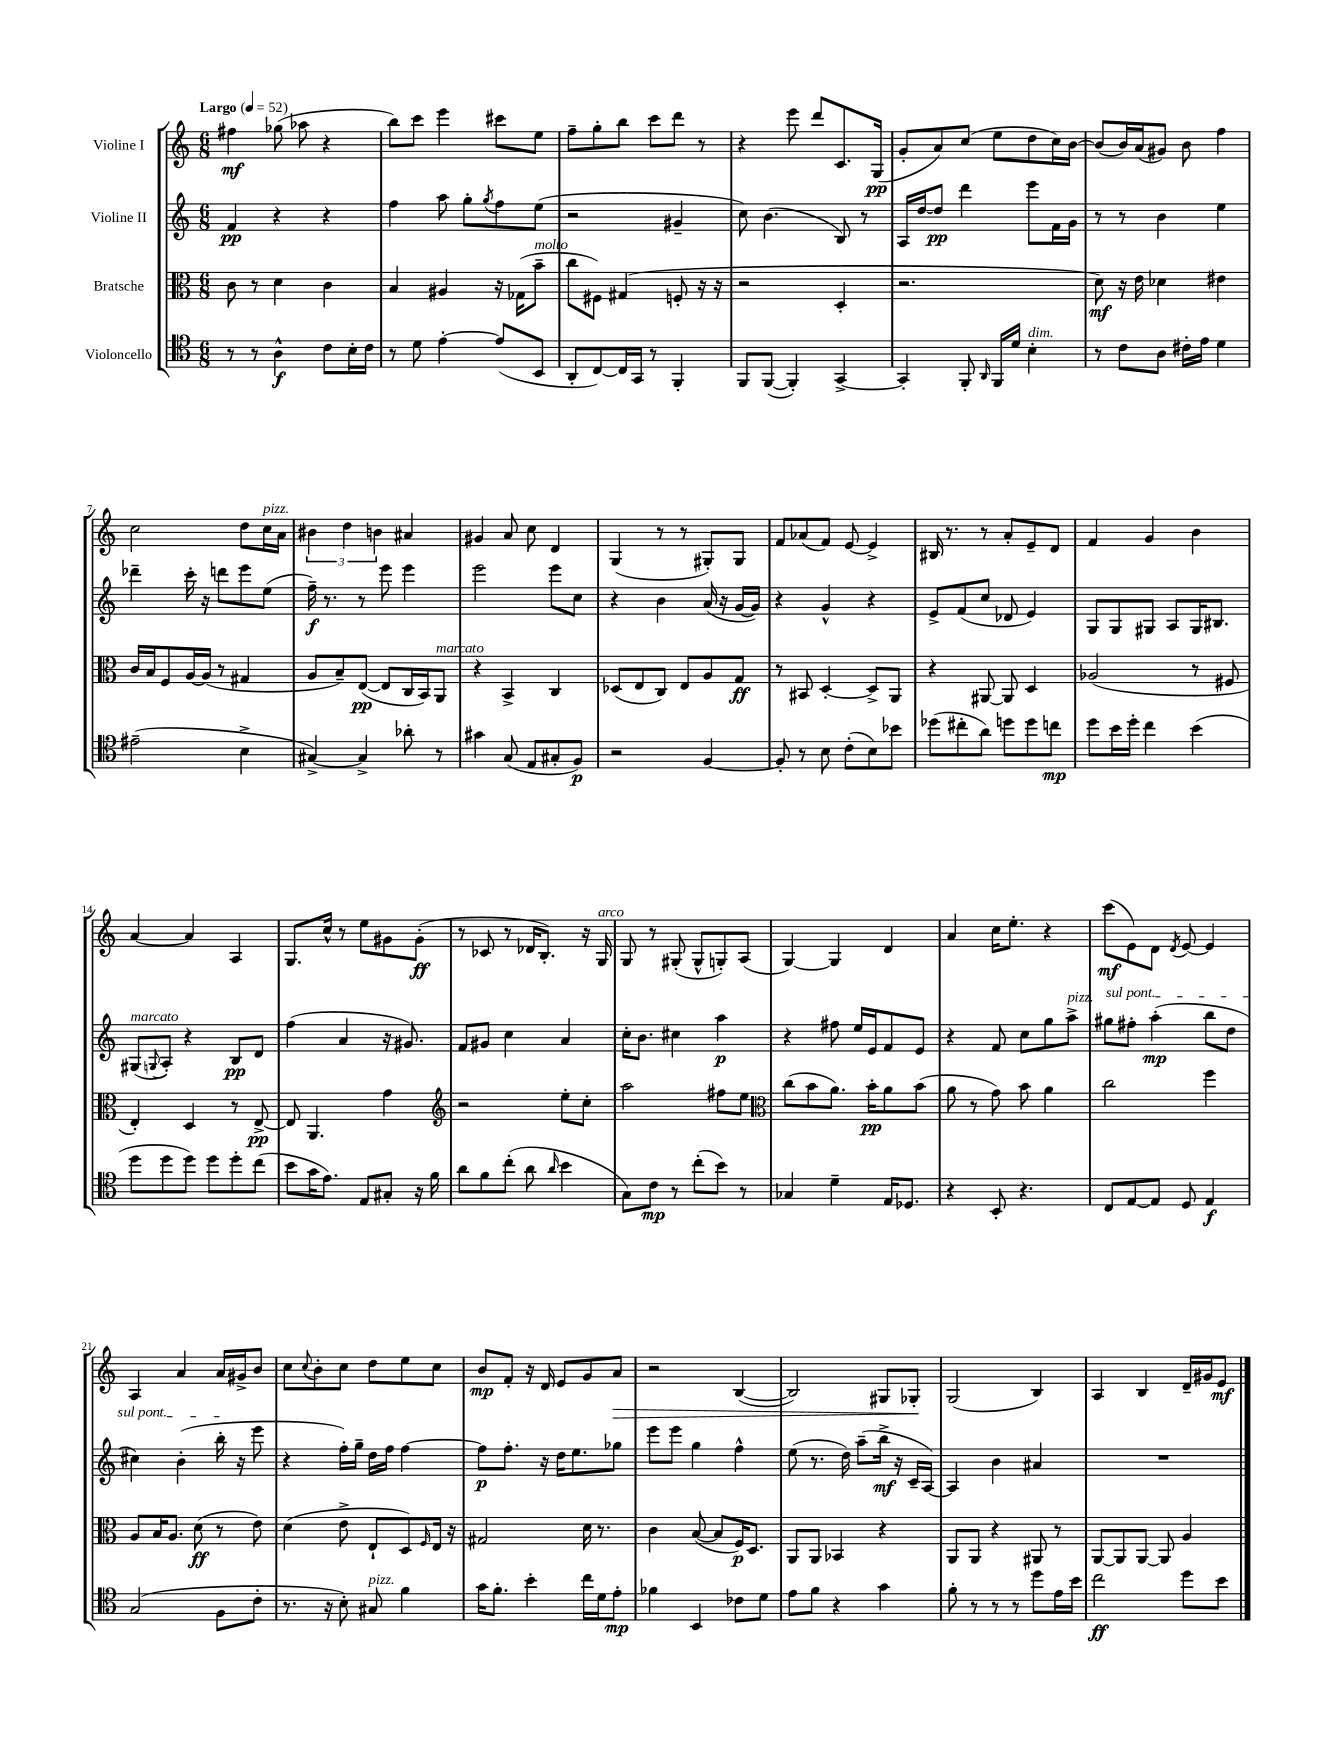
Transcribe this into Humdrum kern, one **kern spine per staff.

**kern	**kern	**kern	**kern
*staff4	*staff3	*staff2	*staff1
*clefC4	*clefC3	*clefG2	*clefG2
*k[]	*k[]	*k[]	*k[]
*M6/8	*M6/8	*M6/8	*M6/8
*MM52	*MM52	*MM52	*MM52
8r	8c	4f	4ff#
8r	8r	.	.
4A^^	4d	4r	(8gg-
.	.	.	8aa-
8c	4c	4r	4r
16B'	.	.	.
16c	.	.	.
=	=	=	=
8r	4B	4ff	8bb)
8d	.	.	8ccc
[4e'	4A#	8aa	4eee
.	.	8gg'	.
.	.	8qgg	.
(8e]	16r	8ff	8ccc#
.	(16G-	.	.
8BB	8b~	(8ee	8ee
=	=	=	=
8AA'	8cc	2r	8ff~
[8C)	8F#)	.	8gg'
16C]	(4G#	.	8bb
16GG	.	.	.
8r	.	.	8ccc
4FF'	8F'	4g#~	8ddd
.	16r	.	8r
.	16r	.	.
=	=	=	=
8FF	2r	8cc)	4r
([8FF	.	(4.b	.
4FF'])	.	.	8eee
.	.	.	8ddd
[4GG^	4D'	8B)	8.c
.	.	8r	.
.	.	.	(16G
=	=	=	=
4GG']	2.r	16A	8g'
.	.	[16dd	.
.	.	8dd]	8a)
8FF'	.	4ddd	(8cc
16qqAA	.	.	.
16FF	.	.	8ee
16d	.	.	.
4B'	.	8eee	8dd
.	.	16f	16cc)
.	.	16g	[16b
=	=	=	=
8r	8d)	8r	(8b]
8c	16r	8r	16b)
.	16e	.	(16a
8A	4d-	4b	8g#)
16c#'	.	.	8b
16e	.	.	.
4d	4e#	4ee	4ff
=	=	=	=
(2e#~	16c	4ddd-~	2cc
.	16B	.	.
.	8F	.	.
.	[16A	16ccc'	.
.	(16A]	16r	.
.	8r	8ddd	.
4B^	4G#	8eee	8dd
.	.	(8ee	16cc
.	.	.	16a
=	=	=	=
[4G#^)	8A	16ff~)	6b#
.	.	8.r	.
.	8B~)	.	.
.	.	.	6dd
4G#^]	([8E	8r	.
.	.	.	6b
.	8E]	8eee	.
8a-'	16C	4eee	4a#
.	16BB)	.	.
8r	8AA	.	.
=	=	=	=
4g#	4r	2eee	4g#
(8G	4BB^	.	8a
8E	.	.	8cc
8G#'	4C	8eee	4d
8F)	.	8cc	.
=	=	=	=
2r	(8D-	4r	(4G
.	8E	.	.
.	8C)	4b	8r
.	8E	.	8r
[4F	8A	(16a	8G#')
.	.	16r	.
.	8G	[16g	8G#
.	.	16g])	.
=	=	=	=
8F']	8r	4r	8f
8r	8BB#	.	(8a-
8B	[4D'	4g^^	8f)
(8c'	.	.	[8e
8B)	8D^]	4r	4e^]
8b-	8AA	.	.
=	=	=	=
(8dd-	4r	8e^	16B#
.	.	.	8.r
8cc#'	.	(8f	.
8a)	[8AA#	8cc	8r
8dd	8AA#]	8d-	8a'
8dd	4D	4e)	8e~
8cc	.	.	8d
=	=	=	=
8dd	(2A-	8G	4f
16b	.	8G	.
16dd'	.	.	.
4cc	.	8G#	4g
.	.	8A	.
(4b	8r	16G#	4b
.	.	8.B#	.
.	8F#	.	.
=	=	=	=
8dd	4E')	(8G#	[4a
.	.	8qqG	.
8dd	.	8A')	.
8dd)	4D	4r	4a]
8dd	.	.	.
8dd'	8r	8B	4A
(8cc	[8E^	8d	.
=	=	=	=
8b	8E]	(4ff	8.G
16g	4.AA	.	.
8.e)	.	.	16cc^^
.	.	4a	8r
8E	.	.	8ee
8G#'	4g	16r	8g#
.	.	8.g#)	.
16r	.	.	(8g#'
16f	.	.	.
=	=	=	=
*	*clefG2	*	*
8a	2r	8f	8r
8f	.	8g#	8c-
(8cc'	.	4cc	8r
8a	.	.	16d-
.	.	.	8.B')
16qqa	.	.	.
4b	8ee'	4a	.
.	8cc'	.	16r
.	.	.	16G
=	=	=	=
8G)	2aa	16cc'	8G
.	.	8.b	.
8c	.	.	8r
8r	.	4cc#	(8G#'
(8cc'	.	.	8G#^^
8b)	8ff#	4aa	8G')
8r	8ee	.	(8A
=	=	=	=
*	*clefC3	*	*
4G-	(8cc	4r	[4G)
.	8b	.	.
4d~	8.a)	8ff#	4G]
.	.	16ee	.
.	16b'	16e	.
16E	8a	8f	4d
8.D-	.	.	.
.	(8b	8e	.
=	=	=	=
4r	8a	4r	4a
.	8r	.	.
8BB'	8g)	8f	16cc
.	.	.	8.ee'
4.r	8b	8cc	.
.	4a	8gg	4r
.	.	8aa^	.
=	=	=	=
8C	2cc	8gg#	(8ccc
[8E	.	8ff#'	8e)
8E]	.	(4aa'	8d
.	.	.	8qd
8D	.	.	[8e
4E	4ff	8bb	4e]
.	.	8dd	.
=	=	=	=
(2G	8A	4cc#)	4A
.	16B	.	.
.	8.A	.	.
.	.	(4b'	4a
.	(8d	.	.
8F	8r	16bb'	16a
.	.	16r	16g#^
8c'	8e)	8eee	8b
=	=	=	=
8.r	(4d	4r	8cc
.	.	.	8qqcc
.	.	.	8b'
16r	.	.	.
8B')	8e^	16ff')	8cc
.	.	16gg~	.
8G#	8E`	16dd	8dd
.	.	16ff	.
4f	8D)	[4ff	8ee
.	16qqF	.	.
.	16E	.	8cc
.	16r	.	.
=	=	=	=
16g	2G#	8ff]	8b
8.f'	.	.	.
.	.	8.ff'	8f'
4b'	.	.	16r
.	.	16r	16d
.	.	16dd	8e
.	.	8.ee	.
16cc	16d	.	8g
16d	8.r	.	.
8e'	.	8gg-	8a
=	=	=	=
4f-	4c	8eee	2r
.	.	8eee	.
4BB	([8B	4gg	.
.	8B]	.	.
8c-	16F)	4ff^^	([4B
.	8.D	.	.
8d	.	.	.
=	=	=	=
8e	8AA	(8ee	2B])
8f	8AA	8.r	.
4r	4BB-	.	.
.	.	16dd)	.
.	.	(8aa~	.
4g	4r	16bb^	8G#
.	.	16r	.
.	.	16c~	8G-'
.	.	[16A)	.
=	=	=	=
8f'	8AA	4A]	(2G
8r	8AA	.	.
8r	4r	4b	.
8r	.	.	.
8dd	8AA#	4a#	4B)
16e	8r	.	.
16b	.	.	.
=	=	=	=
2cc	[8AA	2.r	4A
.	8AA]	.	.
.	[8AA	.	4B
.	8AA]	.	.
8dd	4A	.	16d~
.	.	.	16g#
8b	.	.	8e
==	==	==	==
*-	*-	*-	*-
